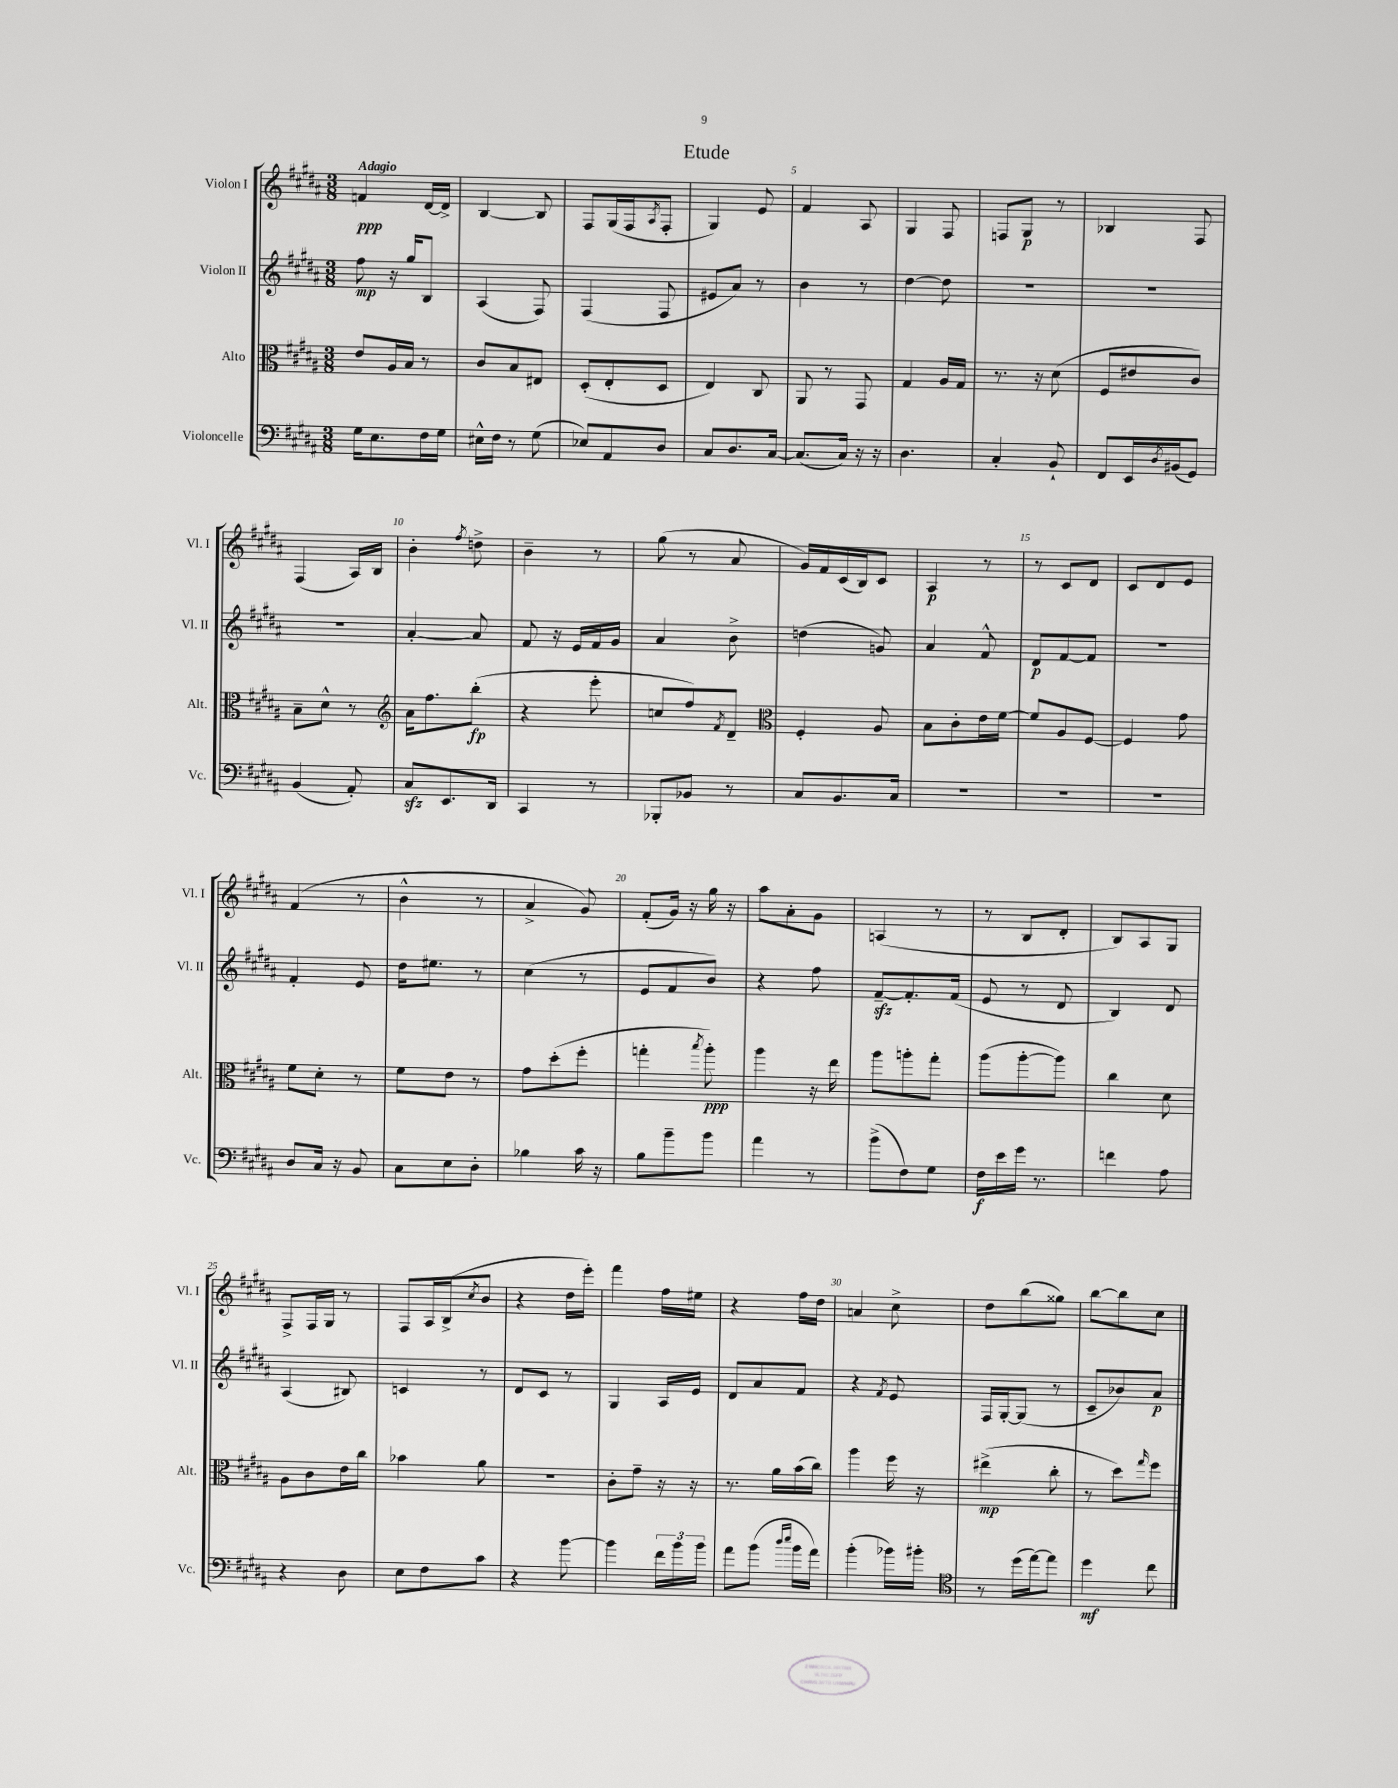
\header { title = "Etude" }
<<
\new StaffGroup <<
\new Staff = "s0" \with { instrumentName = "Violon I" shortInstrumentName = "Vl. I" } {
    \clef treble \key b \major \numericTimeSignature \time 3/8 \tempo "Adagio"
    f'4\ppp dis'16~ dis'16-> |
    b4~ b8 |
    fis8 gis16( fis16 \acciaccatura { ais8 } fis8-. |
    gis4) e'8 |
    fis'4 ais8 |
    gis4 fis8 |
    f8 gis8\p r8 |
    bes4 fis8 |
    fis4( ais16) b16 |
    b'4-. \acciaccatura { fis''8 } d''8-> |
    b'4-- r8 |
    gis''8( r8 ais'8 |
    gis'16) fis'16 cis'16( b16) cis'8 |
    ais4\p r8 |
    r8 cis'8 dis'8 |
    cis'8 dis'8 e'8 |
    fis'4( r8 |
    b'4-^ r8 |
    ais'4-> gis'8) |
    fis'8-.( gis'16) r16 gis''16 r16 |
    ais''8 ais'8-. gis'8 |
    a4( r8 |
    r8 b8 dis'8-. |
    b8) ais8 gis8 |
    fis8-> fis16 gis16 r8 |
    fis8 ais16 b16->( \acciaccatura { cis''8 } b'8 |
    r4 dis''16 e'''16-.) |
    fis'''4 fis''16 eis''16 |
    r4 fis''16 dis''16 |
    a'4 cis''8-> |
    dis''8 b''8( gisis''8) |
    b''8~ b''8 cis''8 \bar "|." |
}
\new Staff = "s1" \with { instrumentName = "Violon II" shortInstrumentName = "Vl. II" } {
    \clef treble \key b \major \numericTimeSignature \time 3/8
    fis''8\mp r16 gis''16 b8 |
    ais4( fis8) |
    fis4( fis8 |
    eis'8 ais'8) r8 |
    b'4 r8 |
    dis''4~ dis''8 |
    R4. |
    R4. |
    R4. |
    ais'4~-. ais'8 |
    fis'8 r16 e'16 fis'16 gis'16 |
    ais'4 b'8-> |
    d''4( g'8) |
    ais'4 fis'8-^ |
    dis'8\p fis'8~ fis'8 |
    R4. |
    fis'4-. e'8 |
    dis''16 eis''8. r8 |
    cis''4( r8 |
    e'8 fis'8 b'8) |
    r4 fis''8 |
    fis'8~--\sfz fis'8.-. fis'16( |
    e'8 r8 dis'8 |
    b4) dis'8 |
    ais4( bis8) |
    c'4 r8 |
    dis'8 cis'8 r8 |
    gis4 ais16 e'16 |
    dis'8 ais'8 fis'8 |
    r4 \acciaccatura { fis'8 } e'8 |
    fis16 gis16~-. gis8( r8 |
    cis'8-- bes'8) ais'8\p \bar "|." |
}
\new Staff = "s2" \with { instrumentName = "Alto" shortInstrumentName = "Alt." } {
    \clef alto \key b \major \numericTimeSignature \time 3/8
    e'8 ais16 b16 r8 |
    cis'8 b8 eis8 |
    dis8-.( e8-. dis8 |
    e4) cis8 |
    ais,8 r8 gis,8 |
    gis4 ais16 gis16 |
    r8. r16 dis'8( |
    fis8 eis'8 cis'8) |
    b8-- dis'8-^ r8 |
    \clef treble ais'16 fis''8. b''8-.\fp( |
    r4 e'''8-. |
    c''8 fis''8) \acciaccatura { fis'8 } dis'8-- |
    \clef alto fis4-. ais8 |
    b8 cis'8-. e'16 fis'16~ |
    fis'8 ais8 fis8~ |
    fis4 gis'8 |
    fis'8 dis'8-. r8 |
    fis'8 e'8 r8 |
    gis'8 dis''8-.( fis''8-. |
    g''4-. \acciaccatura { b''8 } ais''8-.\ppp) |
    ais''4 r16 e''16 |
    ais''8 a''8-. gis''8-. |
    ais''8( ais''8~-. ais''8) |
    cis''4 dis'8 |
    ais8 cis'8 e'16 cis''16 |
    bes'4 ais'8 |
    R4. |
    cis'8-. gis'8-- r16 r16 |
    r8. ais'16 b'16( cis''16) |
    ais''4 fis''16 r16 |
    eis''4->\mp( cis''8-. |
    r8 dis''8) \grace { gis''16 } fis''8 \bar "|." |
}
\new Staff = "s3" \with { instrumentName = "Violoncelle" shortInstrumentName = "Vc." } {
    \clef bass \key b \major \numericTimeSignature \time 3/8
    gis16 e8. fis16 gis16 |
    eis16-^ fis16 r8 gis8( |
    ees8) ais,8 dis8 |
    cis8 dis8. cis16~ |
    cis8.( cis16) r16 r16 |
    dis4. |
    cis4-. b,8-! |
    fis,8 e,16 \acciaccatura { dis8 } bis,16( gis,8) |
    b,4( ais,8-.) |
    cis8\sfz e,8. dis,16 |
    cis,4 r8 |
    bes,,8-. bes,8 r8 |
    cis8 b,8. cis16 |
    R4. |
    R4. |
    R4. |
    dis8 cis16 r16 b,8 |
    cis8 e8 dis8-. |
    bes4 cis'16 r16 |
    b8 b'8-- b'8 |
    ais'4 r8 |
    b'8->( fis8) gis8 |
    fis16\f e'16 gis'16 r8. |
    f'4 ais8 |
    r4 dis8 |
    e8 fis8 cis'8 |
    r4 b'8~ |
    b'4 \tuplet 3/2 { fis'16 b'16 b'16 } |
    ais'8 b'8( \grace { dis''16 e''16 } b'16 ais'16) |
    b'4-.( bes'16) bis'16-. |
    \clef tenor r8 dis''16( e''16~) e''8 |
    dis''4\mf cis''8 \bar "|." |
}
>>
>>
\layout { \context { \Score \override BarNumber.break-visibility = ##(#f #t #t) barNumberVisibility = #(every-nth-bar-number-visible 5) } }
